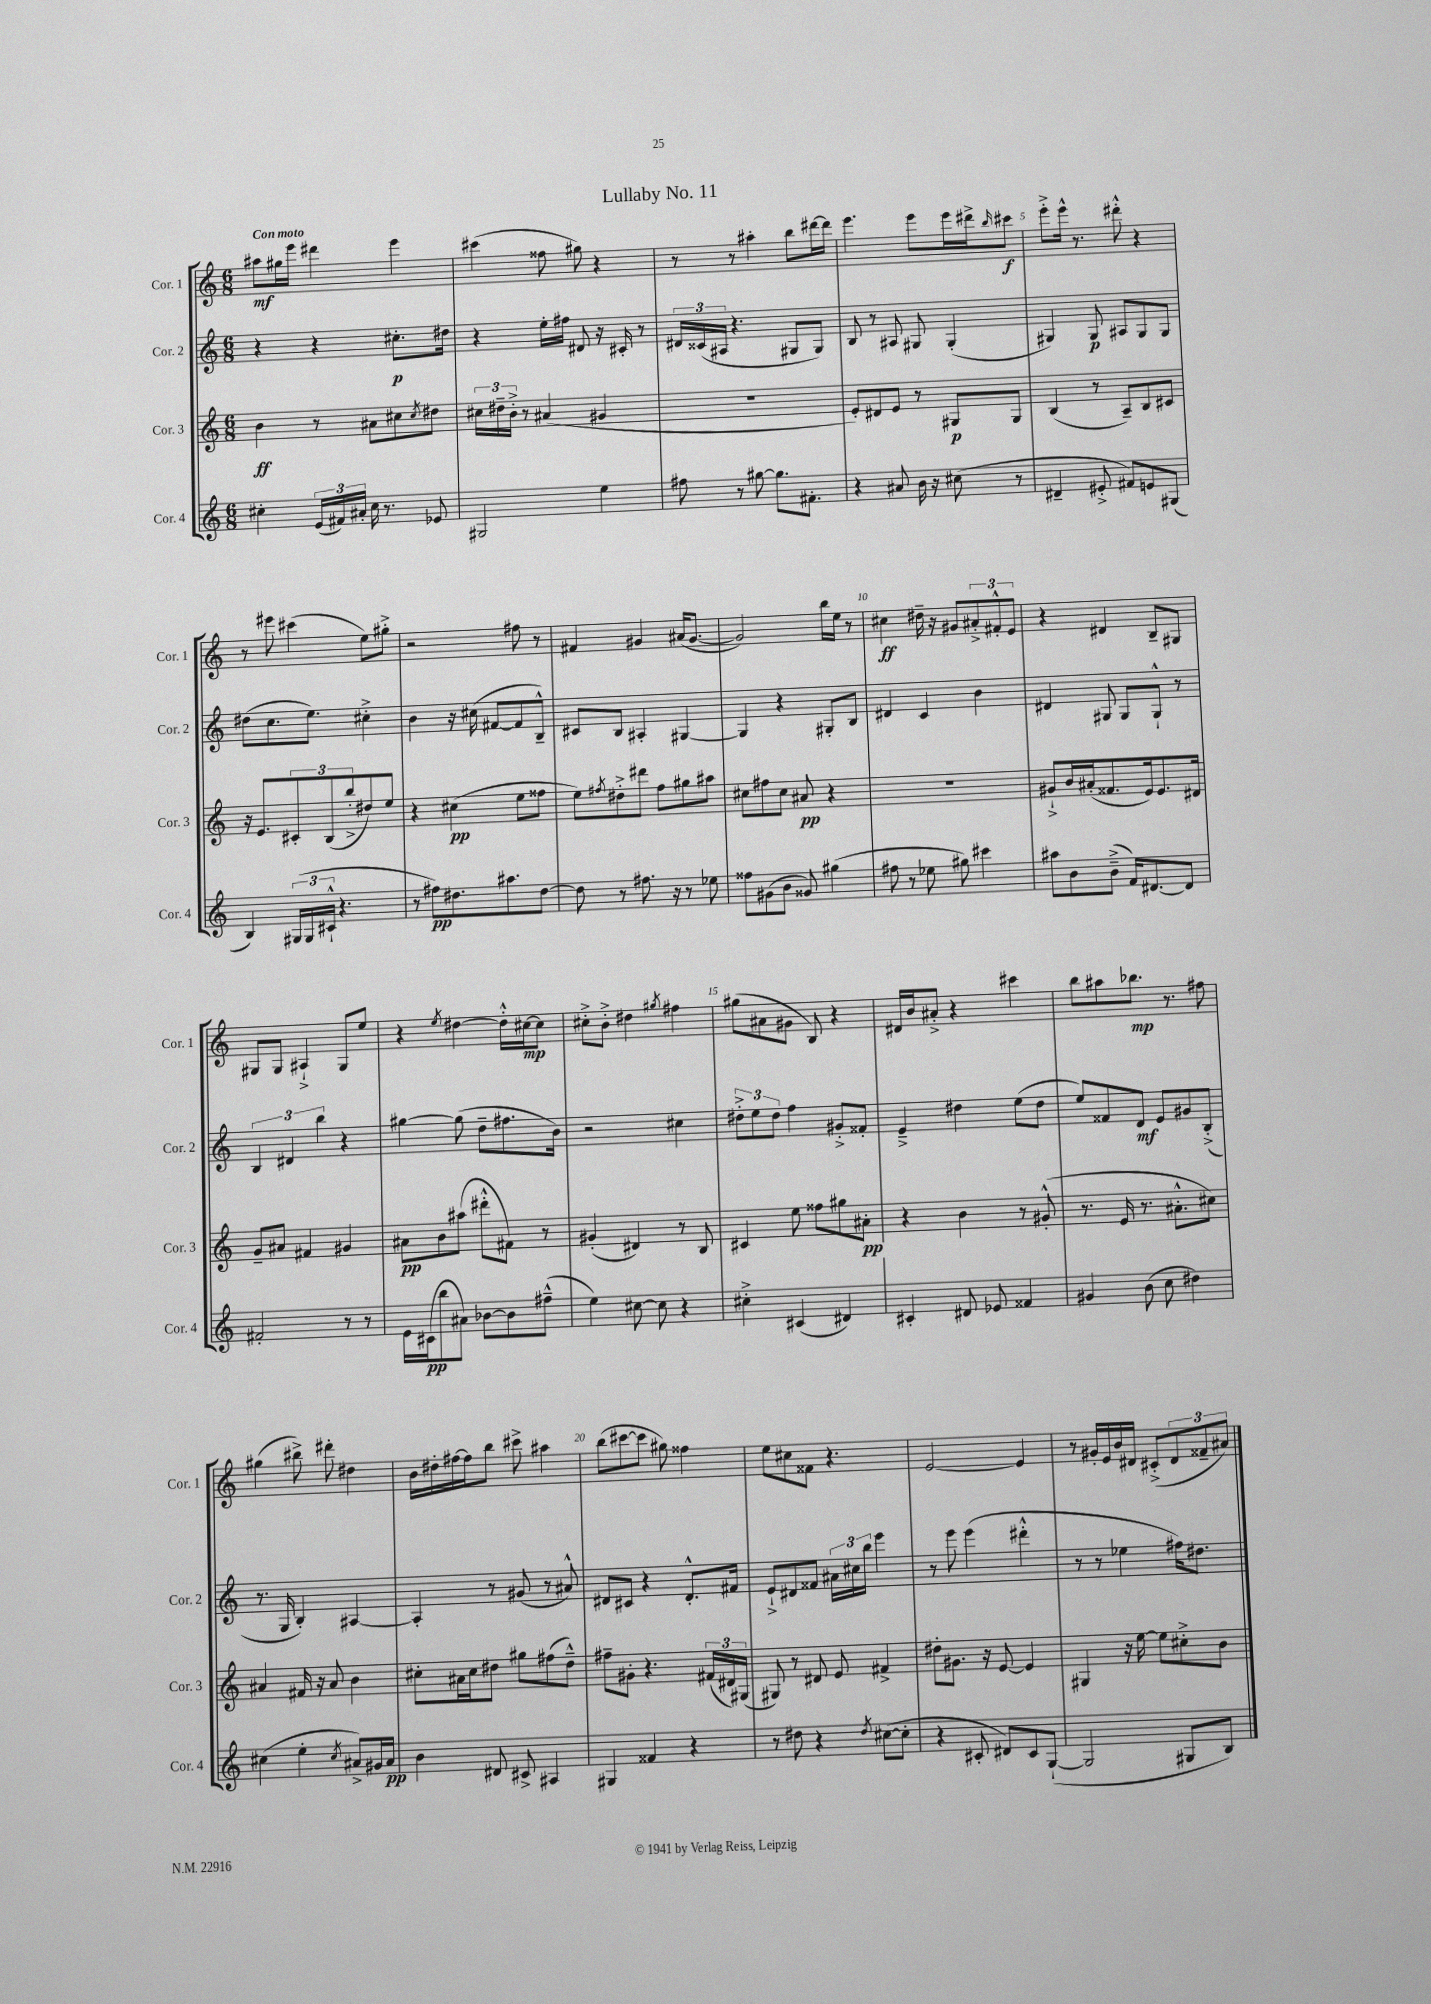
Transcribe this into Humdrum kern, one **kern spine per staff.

**kern	**dynam	**kern	**dynam	**kern	**dynam	**kern	**dynam
*part4	*part4	*part3	*part3	*part2	*part2	*part1	*part1
*staff4	*staff4	*staff3	*staff3	*staff2	*staff2	*staff1	*staff1
*I"Cor. 4	*	*I"Cor. 3	*	*I"Cor. 2	*	*I"Cor. 1	*
*I'Cor. 4	*	*I'Cor. 3	*	*I'Cor. 2	*	*I'Cor. 1	*
*clefG2	*	*clefG2	*	*clefG2	*	*clefG2	*
*k[]	*	*k[]	*	*k[]	*	*k[]	*
*M6/8	*	*M6/8	*	*M6/8	*	*M6/8	*
=1	=1	=1	=1	=1	=1	=1	=1
!	!	!	!	!	!	!LO:TX:a:B:t=Con moto	!
4cc#X'\	.	4b\	ff	4r	.	8aa#X\L	mf
.	.	.	.	.	.	16gg#X\L	.
.	.	.	.	.	.	16eee\JJ	.
(24e/LL	.	8r	.	4r	.	4ddd#X\	.
24f#X/)	.	.	.	.	.	.	.
24a#X'/JJ	.	.	.	.	.	.	.
16cc#\	.	8a#X\L	.	.	.	.	.
8.r	.	.	.	.	.	.	.
.	.	8cc#X\	.	8.cc#X'\L	p	4eee\	.
.	.	8qcc#/	.	.	.	.	.
8e-X/	.	8dd#X\J	.	.	.	.	.
.	.	.	.	16dd#X\Jk	.	.	.
=2	=2	=2	=2	=2	=2	=2	=2
2G#X/	.	24cc#X\LL	.	4r	.	(4ccc#X\	.
.	.	24dd#X~\	.	.	.	.	.
.	.	24b'^\JJ	.	.	.	.	.
.	.	8r	.	.	.	.	.
.	.	(4a#X/	.	16ee'\LL	.	8ff##X\	.
.	.	.	.	16ff#X\JJ	.	.	.
.	.	.	.	8d#X/	.	8gg#X\)	.
4ee\	.	4g#X/	.	16r	.	4r	.
.	.	.	.	16c#X'/	.	.	.
.	.	.	.	8r	.	.	.
=3	=3	=3	=3	=3	=3	=3	=3
8ff#X\	.	2.r	.	24d#X/LL	.	8r	.
.	.	.	.	(24c##X/	.	.	.
.	.	.	.	24A#X/JJ	.	.	.
8r	.	.	.	4.r	.	8r	.
[8gg#X\	.	.	.	.	.	4aa#X'\	.
8.gg#\L]	.	.	.	.	.	.	.
.	.	.	.	8G#X/L	.	8bb\L	.
8.f#X'\J	.	.	.	.	.	.	.
.	.	.	.	8G#/J)	.	[16ddd#X\L	.
.	.	.	.	.	.	16ddd#\JJ]	.
=4	=4	=4	=4	=4	=4	=4	=4
4r	.	8e'/L)	.	8B/	.	4.eee\	.
.	.	8d#X/	.	8r	.	.	.
8a#X/	.	8e/J	.	8A#X/	.	.	.
16b\	.	8r	.	8G#X/	.	8eee\L	.
16r	.	.	.	.	.	.	.
(8cc#X\	.	8G#X/L	p	(4G#'/	.	16eee\L	.
.	.	.	.	.	.	16ddd#X^\J	.
.	.	.	.	.	.	16qqbb/	.
8r	.	8G#/J	.	.	.	8ccc#X\J	f
=5	=5	=5	=5	=5	=5	=5	=5
4d#X~/	.	(4B/	.	4G#X/)	.	8eee'^\L	.
.	.	.	.	.	.	16eee^^\Jk	.
.	.	.	.	.	.	8.r	.
8e#X'^/	.	8r	.	8G#/	p	.	.
8f#X/L)	.	8A~/L)	.	8A#X/L	.	8ddd#X'^^\	.
8en/	.	8B/	.	8G#/	.	4r	.
(8G#X/J	.	8c#X/J	.	8G#/J	.	.	.
!!LO:LB:g=z
=6	=6	=6	=6	=6	=6	=6	=6
4B/)	.	16r	.	(8dd#X\L	.	8r	.
.	.	8.e/L	.	.	.	.	.
.	.	.	.	8.cc\	.	8eee#X\	.
(24G#X/LL	.	12c#X'/	.	.	.	(4ccc#X\	.
24G#/	.	.	.	.	.	.	.
.	.	.	.	8.ee\J)	.	.	.
24c#X`^^/JJ	.	(12B/	.	.	.	.	.
4.r	.	.	.	.	.	.	.
.	.	12bb'^/	.	.	.	.	.
.	.	8dd#X/)	.	4cc#X'^\	.	8ee\L)	.
.	.	8ee/J	.	.	.	8gg#X'^\J	.
=7	=7	=7	=7	=7	=7	=7	=7
8r	.	4r	.	4b\	.	2r	.
8ff#X\L)	pp	.	.	.	.	.	.
8.dd#X\	.	(4cc#X\	pp	16r	.	.	.
.	.	.	.	(16cc#X\	.	.	.
.	.	.	.	[8f#X/L	.	.	.
8.aa#X\	.	.	.	.	.	.	.
.	.	8ee\L	.	8f#/]	.	8ff#X\	.
[8dd#\J	.	8ff##X\J	.	8B~^^/J)	.	8r	.
=8	=8	=8	=8	=8	=8	=8	=8
8dd#\]	.	8ee\L)	.	8c#X/L	.	4f#X/	.
.	.	8qff#X/	.	.	.	.	.
8r	.	8dd#X'^\	.	8B/J	.	.	.
8.ff#X\	.	8ddd#X\J	.	4A#X'/	.	4g#X/	.
.	.	8ff#\L	.	.	.	.	.
16r	.	.	.	.	.	.	.
8r	.	8gg#X\	.	[4G#X/	.	(16a#X/KL	.
.	.	.	.	.	.	[8.g#/J	.
8ee-X\	.	8aa#X\J	.	.	.	.	.
=9	=9	=9	=9	=9	=9	=9	=9
8ff##X\L	.	8cc#X\L	.	4G#/]	.	2g#/])	.
(8g#X\	.	8ff#X\	.	.	.	.	.
8b\J	.	8cc#\J	.	4r	.	.	.
8g##X/)	.	8a#X/	pp	.	.	.	.
(4gg#X\	.	4r	.	8G#X'/L	.	16bb\LL	.
.	.	.	.	.	.	16ee\JJ	.
.	.	.	.	8B/J	.	8r	.
=10	=10	=10	=10	=10	=10	=10	=10
8ff#X\	.	2.r	.	4d#X/	.	4cc#X\	ff
8r	.	.	.	.	.	.	.
8ee-X\	.	.	.	4c/	.	16dd#X~\	.
.	.	.	.	.	.	16r	.
8gg#X\)	.	.	.	.	.	8g#X/L	.
4ccc#X\	.	.	.	4b\	.	12a#X'^/	.
.	.	.	.	.	.	12f#X'^^/	.
.	.	.	.	.	.	12e/J	.
=11	=11	=11	=11	=11	=11	=11	=11
8aa#X\L	.	8g#X`^/L	.	4d#X/	.	4r	.
8b\	.	16b/L	.	.	.	.	.
.	.	(16a#X'/J	.	.	.	.	.
(8b~^\J	.	8.f##X/	.	8G#X/	.	4d#X/	.
16f/KL)	.	.	.	8G#/L	.	.	.
[8.d#X/	.	16e/k)	.	.	.	.	.
.	.	8.e/	.	8G#`^^/J	.	8B~/L	.
8d#/J]	.	.	.	8r	.	8G#X/J	.
.	.	16d#X/Jk	.	.	.	.	.
!!LO:LB:g=z
=12	=12	=12	=12	=12	=12	=12	=12
2f#X'/	.	8g~/L	.	6B/	.	8G#X/L	.
.	.	8a#X/J	.	.	.	8G#/J	.
.	.	.	.	6d#X/	.	.	.
.	.	4f#X/	.	.	.	4A#X`^/	.
.	.	.	.	6bb\	.	.	.
8r	.	4g#X/	.	4r	.	8G#/L	.
8r	.	.	.	.	.	8ee/J	.
=13	=13	=13	=13	=13	=13	=13	=13
16e\LL	.	8a#X\L	pp	[4gg#X\	.	4r	.
(16c#X\J	pp	.	.	.	.	.	.
8bb\	.	8b\	.	.	.	.	.
.	.	.	.	.	.	8qee/	.
8a#X\J)	.	(8aa#X\J	.	(8gg#\]	.	[4dd#X\	.
[8b-X\L	.	8ddd#X'^^\L	.	8dd~\L	.	.	.
8b-\]	.	8f#X\J)	.	8.ff#X\	.	16dd#'^^\LL]	.
.	.	.	.	.	.	[16cc#X\J	mp
(8ff#X~^^\J	.	8r	.	.	.	8cc#\J]	.
.	.	.	.	16b\Jk)	.	.	.
=14	=14	=14	=14	=14	=14	=14	=14
4ee\)	.	(4g#X'/	.	2r	.	8cc#X'^\L	.
.	.	.	.	.	.	8b'^\J	.
[8cc#X\	.	4d#X/)	.	.	.	4dd#X\	.
8cc#\]	.	.	.	.	.	.	.
.	.	.	.	.	.	8qgg#X/	.
4r	.	8r	.	4cc#X\	.	4ff#X\	.
.	.	8B/	.	.	.	.	.
=15	=15	=15	=15	=15	=15	=15	=15
4cc#X'^\	.	4c#X/	.	12dd#X'^\L	.	(8gg#X\L	.
.	.	.	.	12ee\	.	.	.
.	.	.	.	.	.	8a#X\	.
.	.	.	.	12dd#\J	.	.	.
(4c#X/	.	8ee\	.	4ff\	.	8g#X\J	.
.	.	8ff##X\L	.	.	.	8B/)	.
4d#X/)	.	8gg#X\	.	8g#X'^/L	.	4r	.
.	.	8a#X'\J	pp	8f##X'/J	.	.	.
=16	=16	=16	=16	=16	=16	=16	=16
4c#X'/	.	4r	.	4e~^/	.	16d#X/LL	.
.	.	.	.	.	.	16b/J	.
.	.	.	.	.	.	8a#X'^/J	.
8d#X/	.	4b\	.	4dd#X\	.	4r	.
8e-X/	.	.	.	.	.	.	.
4f##X/	.	8r	.	(8ee\L	.	4ccc#X\	.
.	.	(8g#X'^^/	.	8dd#\J	.	.	.
=17	=17	=17	=17	=17	=17	=17	=17
4g#X/	.	8.r	.	8ee/L)	.	8bb\L	.
.	.	.	.	8f##X/	.	8aa#X\	.
.	.	16e/	.	.	.	.	.
(8b\	.	8.r	.	8d/J	mf	8.bb-X\J	mp
8cc\	.	.	.	8e/L	.	.	.
.	.	8.a#X'^^\L	.	.	.	8.r	.
4dd#X\)	.	.	.	8g#X/	.	.	.
.	.	8cc#X\J)	.	(8B'^/J	.	8ff#X\	.
!!LO:LB:g=z
=18	=18	=18	=18	=18	=18	=18	=18
(4cc#X\	.	4a#X/	.	8.r	.	(4gg#X\	.
.	.	.	.	16G/	.	.	.
4ee'\	.	16f#X/	.	4B'/)	.	8bb#X^\)	.
.	.	16r	.	.	.	.	.
.	.	8a#/	.	.	.	8ddd#X'\	.
8qcc#/	.	.	.	.	.	.	.
8a#X^/L)	.	4b\	.	[4A#X/	.	4dd#X\	.
16g#X/L	.	.	.	.	.	.	.
16a#/JJ	pp	.	.	.	.	.	.
=19	=19	=19	=19	=19	=19	=19	=19
4b\	.	8cc#X'\L	.	4A#'/]	.	16b\LL	.
.	.	.	.	.	.	16dd#X'\	.
.	.	16a#X\L	.	.	.	[16ff#X\	.
.	.	16cc#\J	.	.	.	16ff#\J]	.
8d#X/	.	8dd#X\J	.	8r	.	8bb\J	.
8c#X^/	.	8gg#X\L	.	(8g#X/	.	8ccc#X^\	.
4A#X/	.	(8ff#X\	.	8r	.	4aa#X\	.
.	.	8dd#~^^\J)	.	8a#X^^/)	.	.	.
=20	=20	=20	=20	=20	=20	=20	=20
4G#X/	.	8ff#X~\L	.	8d#X/L	.	(8bb\L	.
.	.	8g#X'\J	.	8c#X/J	.	[8ccc#X\	.
4f##X/	.	4.r	.	4r	.	8ccc#\J]	.
.	.	.	.	.	.	8gg#X\)	.
4r	.	.	.	8.d#'^^/L	.	4ff##X\	.
.	.	(24f#X/LL	.	.	.	.	.
.	.	24d#X/)	.	.	.	.	.
.	.	.	.	16f#X/Jk	.	.	.
.	.	(24G#X/JJ	.	.	.	.	.
=21	=21	=21	=21	=21	=21	=21	=21
8r	.	8G#X/)	.	8e`^/L	.	8ee\L	.
8dd#X\	.	8r	.	8d#X/	.	8cc#X\	.
4r	.	8d#X/	.	8f##X/J	.	8f##X\J	.
.	.	8e/	.	24a#X\LL	.	4.r	.
.	.	.	.	24cc#X\	.	.	.
.	.	.	.	24bb\JJ	.	.	.
8qdd#/	.	.	.	.	.	.	.
([8cc#X\L	.	4f#X^/	.	4eee\	.	.	.
8cc#'\J]	.	.	.	.	.	.	.
=22	=22	=22	=22	=22	=22	=22	=22
4r	.	8dd#X'\L	.	8r	.	[2e/	.
.	.	8.g#X\J	.	8eee\	.	.	.
8c#X'/	.	.	.	(4eee\	.	.	.
.	.	16r	.	.	.	.	.
8d#X/L)	.	[8e/	.	.	.	.	.
8c#/	.	4e/]	.	4ddd#X'^^\	.	4e/]	.
([8G`/J	.	.	.	.	.	.	.
=23	=23	=23	=23	=23	=23	=23	=23
2G/]	.	4G#X/	.	8r	.	8r	.
.	.	.	.	8r	.	16g#X'/LL	.
.	.	.	.	.	.	16e/	.
.	.	16r	.	4ee-X\	.	16b/	.
.	.	[16ee\	.	.	.	16d#X/JJ	.
.	.	8ee\L]	.	.	.	(8c#X'^/L	.
8G#X/L	.	8cc#X'^\	.	16ff#X\KL)	.	12d#/	.
.	.	.	.	8.dd#X\J	.	.	.
.	.	.	.	.	.	12f##X~/	.
8B/J)	.	8b\J	.	.	.	.	.
.	.	.	.	.	.	12a#X/J)	.
==	==	==	==	==	==	==	==
*-	*-	*-	*-	*-	*-	*-	*-
